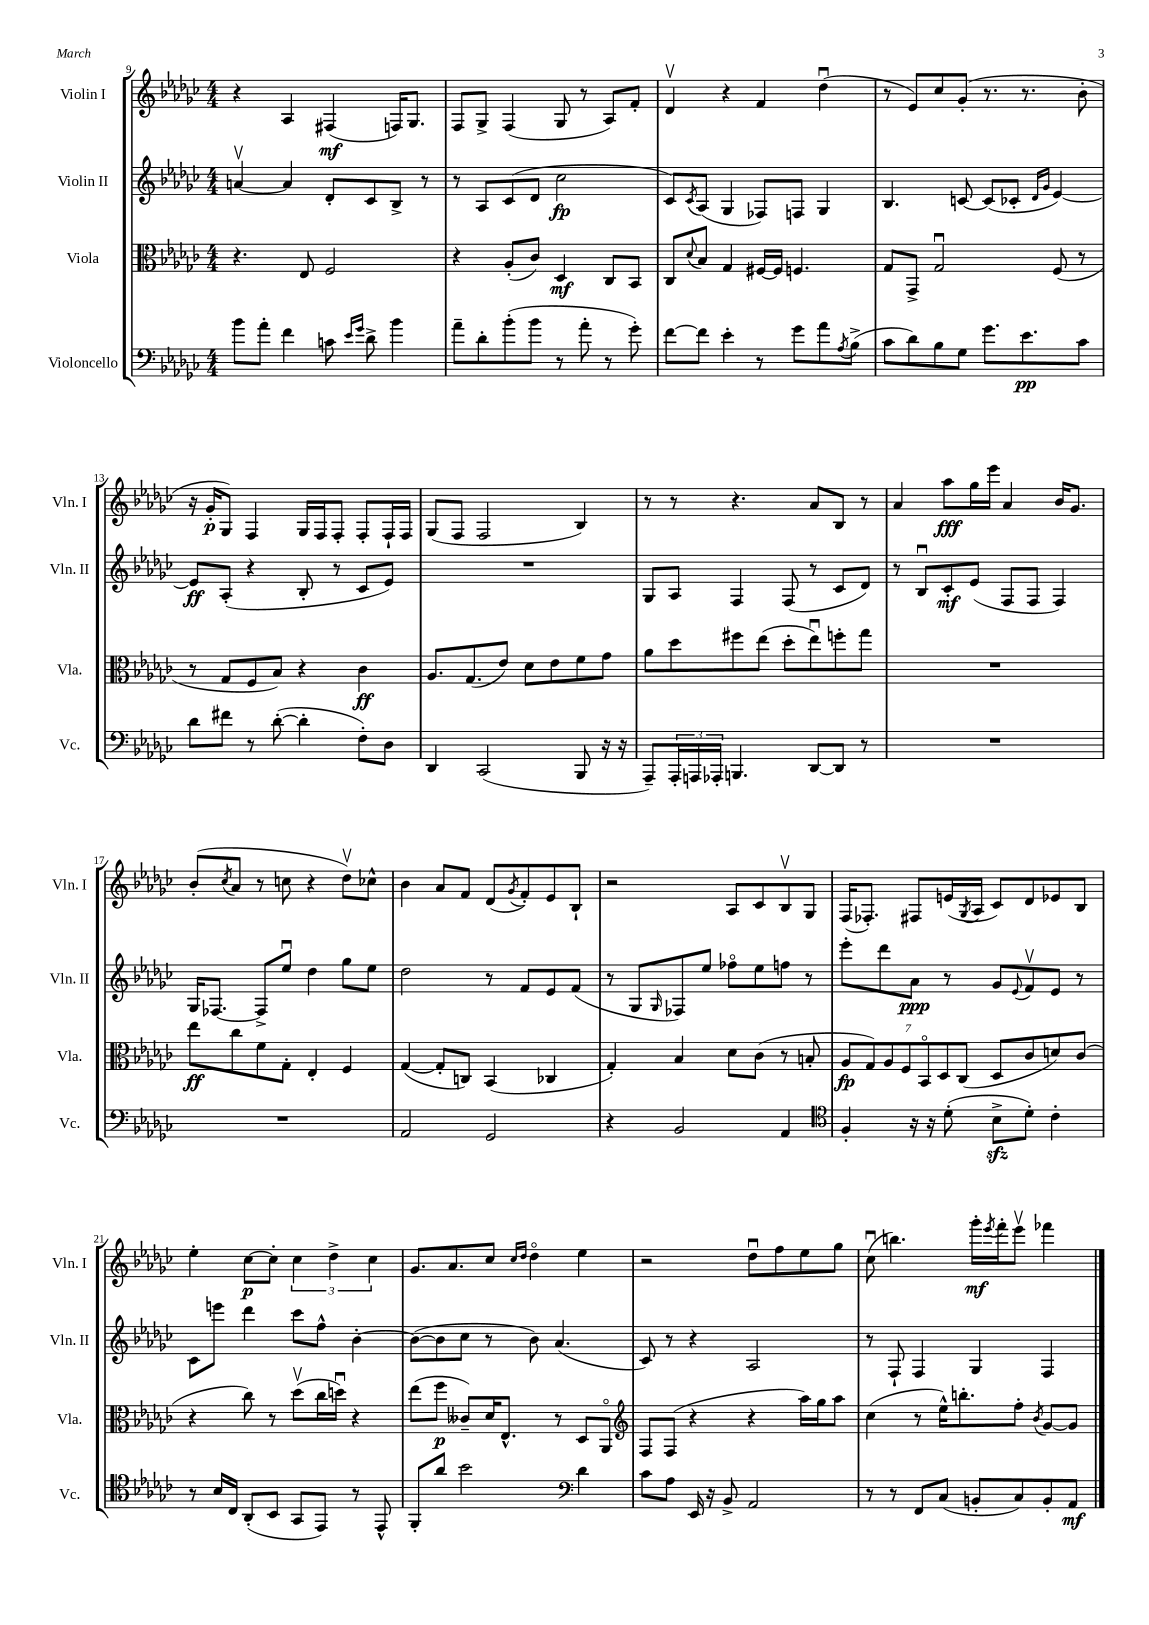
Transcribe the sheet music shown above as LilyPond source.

<<
\new StaffGroup <<
\new Staff = "s0" \with { instrumentName = "Violin I" shortInstrumentName = "Vln. I" } {
    \clef treble \key ges \major \numericTimeSignature \time 4/4
    r4 aes4 fis4\mf( f16) ges8. |
    f8 ges8-> f4( ges8 r8 aes8) f'8-. |
    des'4\upbow r4 f'4 des''4\downbow( |
    r8 ees'8) ces''8 ges'8-.( r8. r8. bes'8-. |
    r16 ges'16-.\p ges8) f4 ges16 f16 f8-. f8-. f16-! f16 |
    ges8( f8 f2 bes4) |
    r8 r8 r4. aes'8 bes8 r8 |
    aes'4 aes''8\fff ges''16 ees'''16 aes'4 bes'16 ges'8. |
    bes'8-.( \acciaccatura { ces''8 } aes'8 r8 c''8 r4 des''8\upbow) ces''8-^ |
    bes'4 aes'8 f'8 des'8( \acciaccatura { ges'8 } f'8-.) ees'8 bes8-! |
    r2 aes8 ces'8 bes8\upbow ges8 |
    f16( fes8.-.) fis8 e'16( \acciaccatura { ges8 } aes16 ces'8) des'8 ees'8 bes8 |
    ees''4-. ces''8~\p ces''8-. \tuplet 3/2 { ces''4 des''4-> ces''4 } |
    ges'8. aes'8. ces''8 \grace { ces''16 des''16 } des''4\flageolet ees''4 |
    r2 des''8\downbow f''8 ees''8 ges''8 |
    ces''8\downbow( b''4.) ges'''16-.\mf \acciaccatura { ees'''8 } f'''16-. ees'''8\upbow fes'''4 \bar "|." |
}
\new Staff = "s1" \with { instrumentName = "Violin II" shortInstrumentName = "Vln. II" } {
    \clef treble \key ges \major \numericTimeSignature \time 4/4
    a'4~\upbow a'4 des'8-. ces'8 bes8-> r8 |
    r8 aes8 ces'8( des'8 ces''2\fp |
    ces'8) \acciaccatura { ces'8 } aes8( ges4 fes8) f8 ges4 |
    bes4. c'8~ c'8( ces'8-. \grace { des'16 ges'16 } ees'4~) |
    ees'8\ff aes8-.( r4 bes8-. r8 ces'8 ees'8) |
    R1 |
    ges8 aes8 f4 f8( r8 ces'8 des'8) |
    r8 bes8\downbow ces'8-.\mf ees'8( f8 f8 f4) |
    ges16 fes8.~ fes8-> ees''8\downbow des''4 ges''8 ees''8 |
    des''2 r8 f'8 ees'8 f'8( |
    r8 ges8 \grace { ges16 } fes8) ees''8 fes''8\flageolet ees''8 f''8 r8 |
    ees'''8-. des'''8 aes'8\ppp r8 ges'8 \appoggiatura { ees'8 } f'8\upbow ees'8 r8 |
    ces'8 e'''8 des'''4 ces'''8 f''8-^ bes'4~-. |
    bes'8~( bes'8 ces''8 r8 bes'8) aes'4.( |
    ces'8) r8 r4 aes2 |
    r8 f8-! f4 ges4 f4 \bar "|." |
}
\new Staff = "s2" \with { instrumentName = "Viola" shortInstrumentName = "Vla." } {
    \clef alto \key ges \major \numericTimeSignature \time 4/4
    r4. ees8 f2 |
    r4 aes8-.( ces'8) des4\mf ces8 bes,8 |
    ces8 \appoggiatura { des'8 } bes8 ges4 fis16~ fis16 f4. |
    ges8 ges,8-> ges2\downbow f8( r8 |
    r8 ges8 f8 bes8) r4 ces'4\ff |
    aes8. ges8.( ees'8) des'8 ees'8 f'8 ges'8 |
    aes'8 des''8 fis''8 ees''8( des''8-. ees''8\downbow) f''8-. ges''8 |
    R1 |
    ees''8\ff ces''8 f'8 ges8-. ees4-. f4 |
    ges4~( ges8-. c8) bes,4( ces4 |
    ges4-.) bes4 des'8 ces'8( r8 b8-. |
    \tuplet 7/4 { aes8\fp ges8) aes8 f8 bes,8\flageolet des8 ces8( } des8 ces'8 d'8) ces'8( |
    r4 ces''8) r8 des''8\upbow( ces''16 d''16\downbow) r4 |
    ees''8( f''8\p ceses'8--) des'16 ees8.-^ r8 des8 aes,8\flageolet |
    \clef treble f8 f8( r4 r4 aes''16) ges''16 aes''8 |
    ces''4( r8 ees''16-^) b''8.-. f''8-. \acciaccatura { bes'8 } ges'8~ ges'8 \bar "|." |
}
\new Staff = "s3" \with { instrumentName = "Violoncello" shortInstrumentName = "Vc." } {
    \clef bass \key ges \major \numericTimeSignature \time 4/4
    bes'8 aes'8-. f'4 c'8 \grace { ees'16 ges'16 } des'8-> bes'4 |
    aes'8-- des'8-. bes'8-.( bes'8 r8 aes'8-. r8 ges'8-.) |
    f'8~ f'8 ees'4-. r8 ges'8 aes'8 \acciaccatura { aes8 } bes8->( |
    ces'8 des'8) bes8 ges8 ges'8. ees'8.\pp ces'8 |
    des'8 fis'8 r8 des'8~-.( des'4-. f8-.) des8 |
    des,4 ces,2( bes,,8 r16 r16 |
    aes,,8--) \tuplet 3/2 { aes,,16-. a,,16 aes,,16-. } b,,4. des,8~ des,8 r8 |
    R1 |
    R1 |
    aes,2 ges,2 |
    r4 bes,2 aes,4 |
    \clef tenor f4-. r16 r16 des'8-.( bes8->\sfz des'8-.) ces'4-. |
    r8 bes16 ces16 aes,8-.( bes,8 ges,8 ees,8) r8 ees,8-^ |
    f,8-. aes'8 bes'2 \clef bass des'4 |
    ces'8 aes8 ees,16 r16 bes,8-> aes,2 |
    r8 r8 f,8 ces8( b,8-. ces8) b,8-. aes,8\mf \bar "|." |
}
>>
>>
\layout { \context { \Score currentBarNumber = #9 } }
